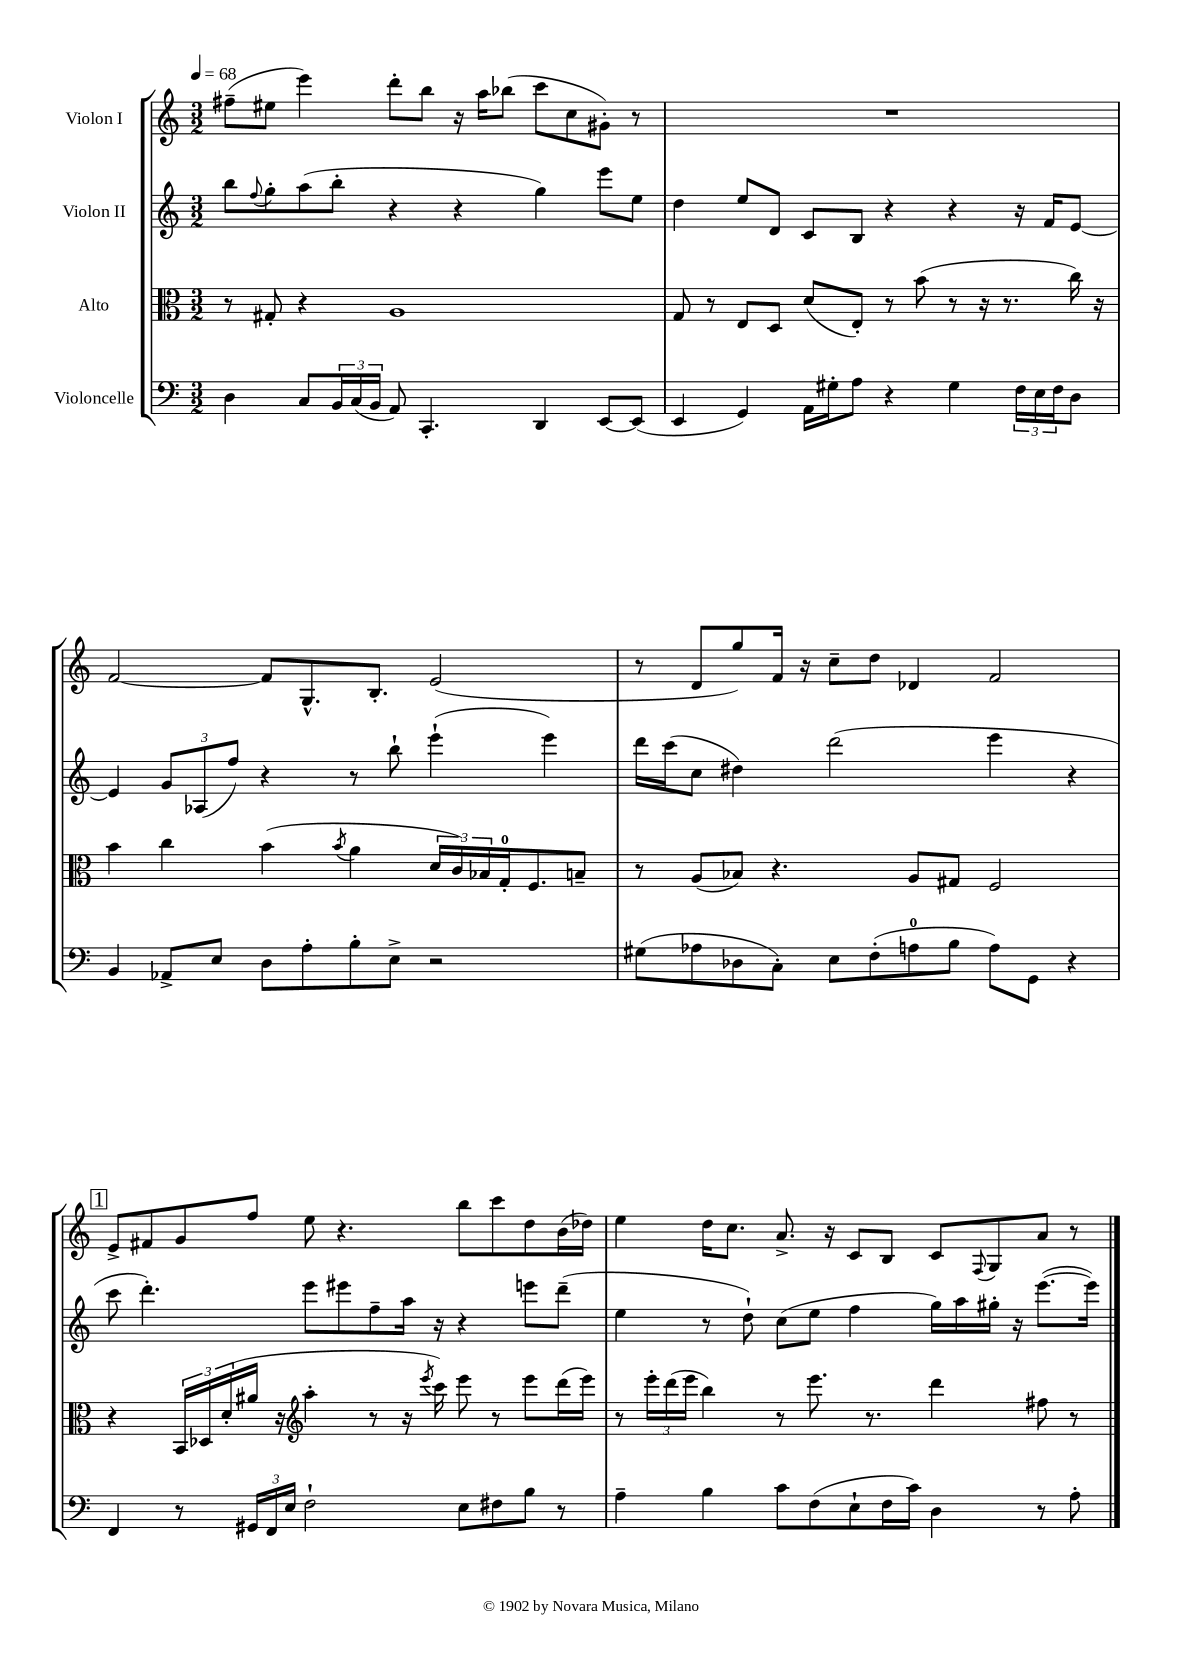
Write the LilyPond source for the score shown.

<<
\new StaffGroup <<
\new Staff = "s0" \with { instrumentName = "Violon I" } {
    \clef treble \key c \major \numericTimeSignature \time 3/2 \tempo 4 = 68
    fis''8--( eis''8 e'''4) d'''8-. b''8 r16 a''16 bes''8( c'''8 c''8 gis'8-.) r8 |
    R1. |
    f'2~ f'8 g8.-^ b8.-. e'2( |
    r8 d'8 g''8) f'16 r16 c''8-- d''8 des'4 f'2 |
    \mark \markup { \box "1" } e'8-> fis'8 g'8 f''8 e''8 r4. b''8 c'''8 d''8 b'16( des''16) |
    e''4 d''16 c''8. a'8.-> r16 c'8 b8 c'8 \appoggiatura { f8 } g8 a'8 r8 \bar "|." |
}
\new Staff = "s1" \with { instrumentName = "Violon II" } {
    \clef treble \key c \major \numericTimeSignature \time 3/2
    b''8 \appoggiatura { f''8 } g''8-. a''8( b''8-. r4 r4 g''4) e'''8 e''8 |
    d''4 e''8 d'8 c'8 b8 r4 r4 r16 f'16 e'8~ |
    e'4 \tuplet 3/2 { g'8 aes8( f''8) } r4 r8 b''8-! e'''4-!( e'''4) |
    d'''16 c'''16( c''8 dis''4) d'''2( e'''4 r4 |
    \mark \markup { \box "1" } c'''8 d'''4.-.) e'''8 eis'''8 f''8-- a''16 r16 r4 e'''8 d'''8--( |
    e''4 r8 d''8-!) c''8( e''8 f''4 g''16) a''16 gis''16-. r16 e'''8.~( e'''16) \bar "|." |
}
\new Staff = "s2" \with { instrumentName = "Alto" } {
    \clef alto \key c \major \numericTimeSignature \time 3/2
    r8 gis8-. r4 a1 |
    g8 r8 e8 d8 d'8( e8-.) r8 b'8( r8 r16 r8. c''16) r16 |
    b'4 c''4 b'4( \acciaccatura { b'8 } a'4 \tuplet 3/2 { d'16 c'16) bes16 } g16-0-. f8. b8-- |
    r8 a8( bes8) r4. a8 gis8 f2 |
    \mark \markup { \box "1" } r4 \tuplet 3/2 { b,16 des16 d'16-.( } ais'16 r16 \clef treble a''4-. r8 r16 \acciaccatura { e'''8 } c'''16) e'''8 r8 e'''8 d'''16( e'''16) |
    r8 \tuplet 3/2 { e'''16-. d'''16( e'''16 } b''4) r8 e'''8. r8. d'''4 fis''8 r8 \bar "|." |
}
\new Staff = "s3" \with { instrumentName = "Violoncelle" } {
    \clef bass \key c \major \numericTimeSignature \time 3/2
    d4 c8 \tuplet 3/2 { b,16 c16( b,16 } a,8) c,4.-. d,4 e,8~ e,8( |
    e,4 g,4) a,16 gis16-. a8 r4 gis4 \tuplet 3/2 { f16 e16 f16 } d8 |
    b,4 aes,8-> e8 d8 a8-. b8-. e8-> r2 |
    gis8( aes8 des8 c8-.) e8 f8-.( a8-0 b8 a8) g,8 r4 |
    \mark \markup { \box "1" } f,4 r8 \tuplet 3/2 { gis,16 f,16 e16 } f2-! e8 fis8 b8 r8 |
    a4-- b4 c'8 f8( e8-! f16 c'16) d4 r8 a8-. \bar "|." |
}
>>
>>
\layout { \context { \Score \remove "Bar_number_engraver" } }
